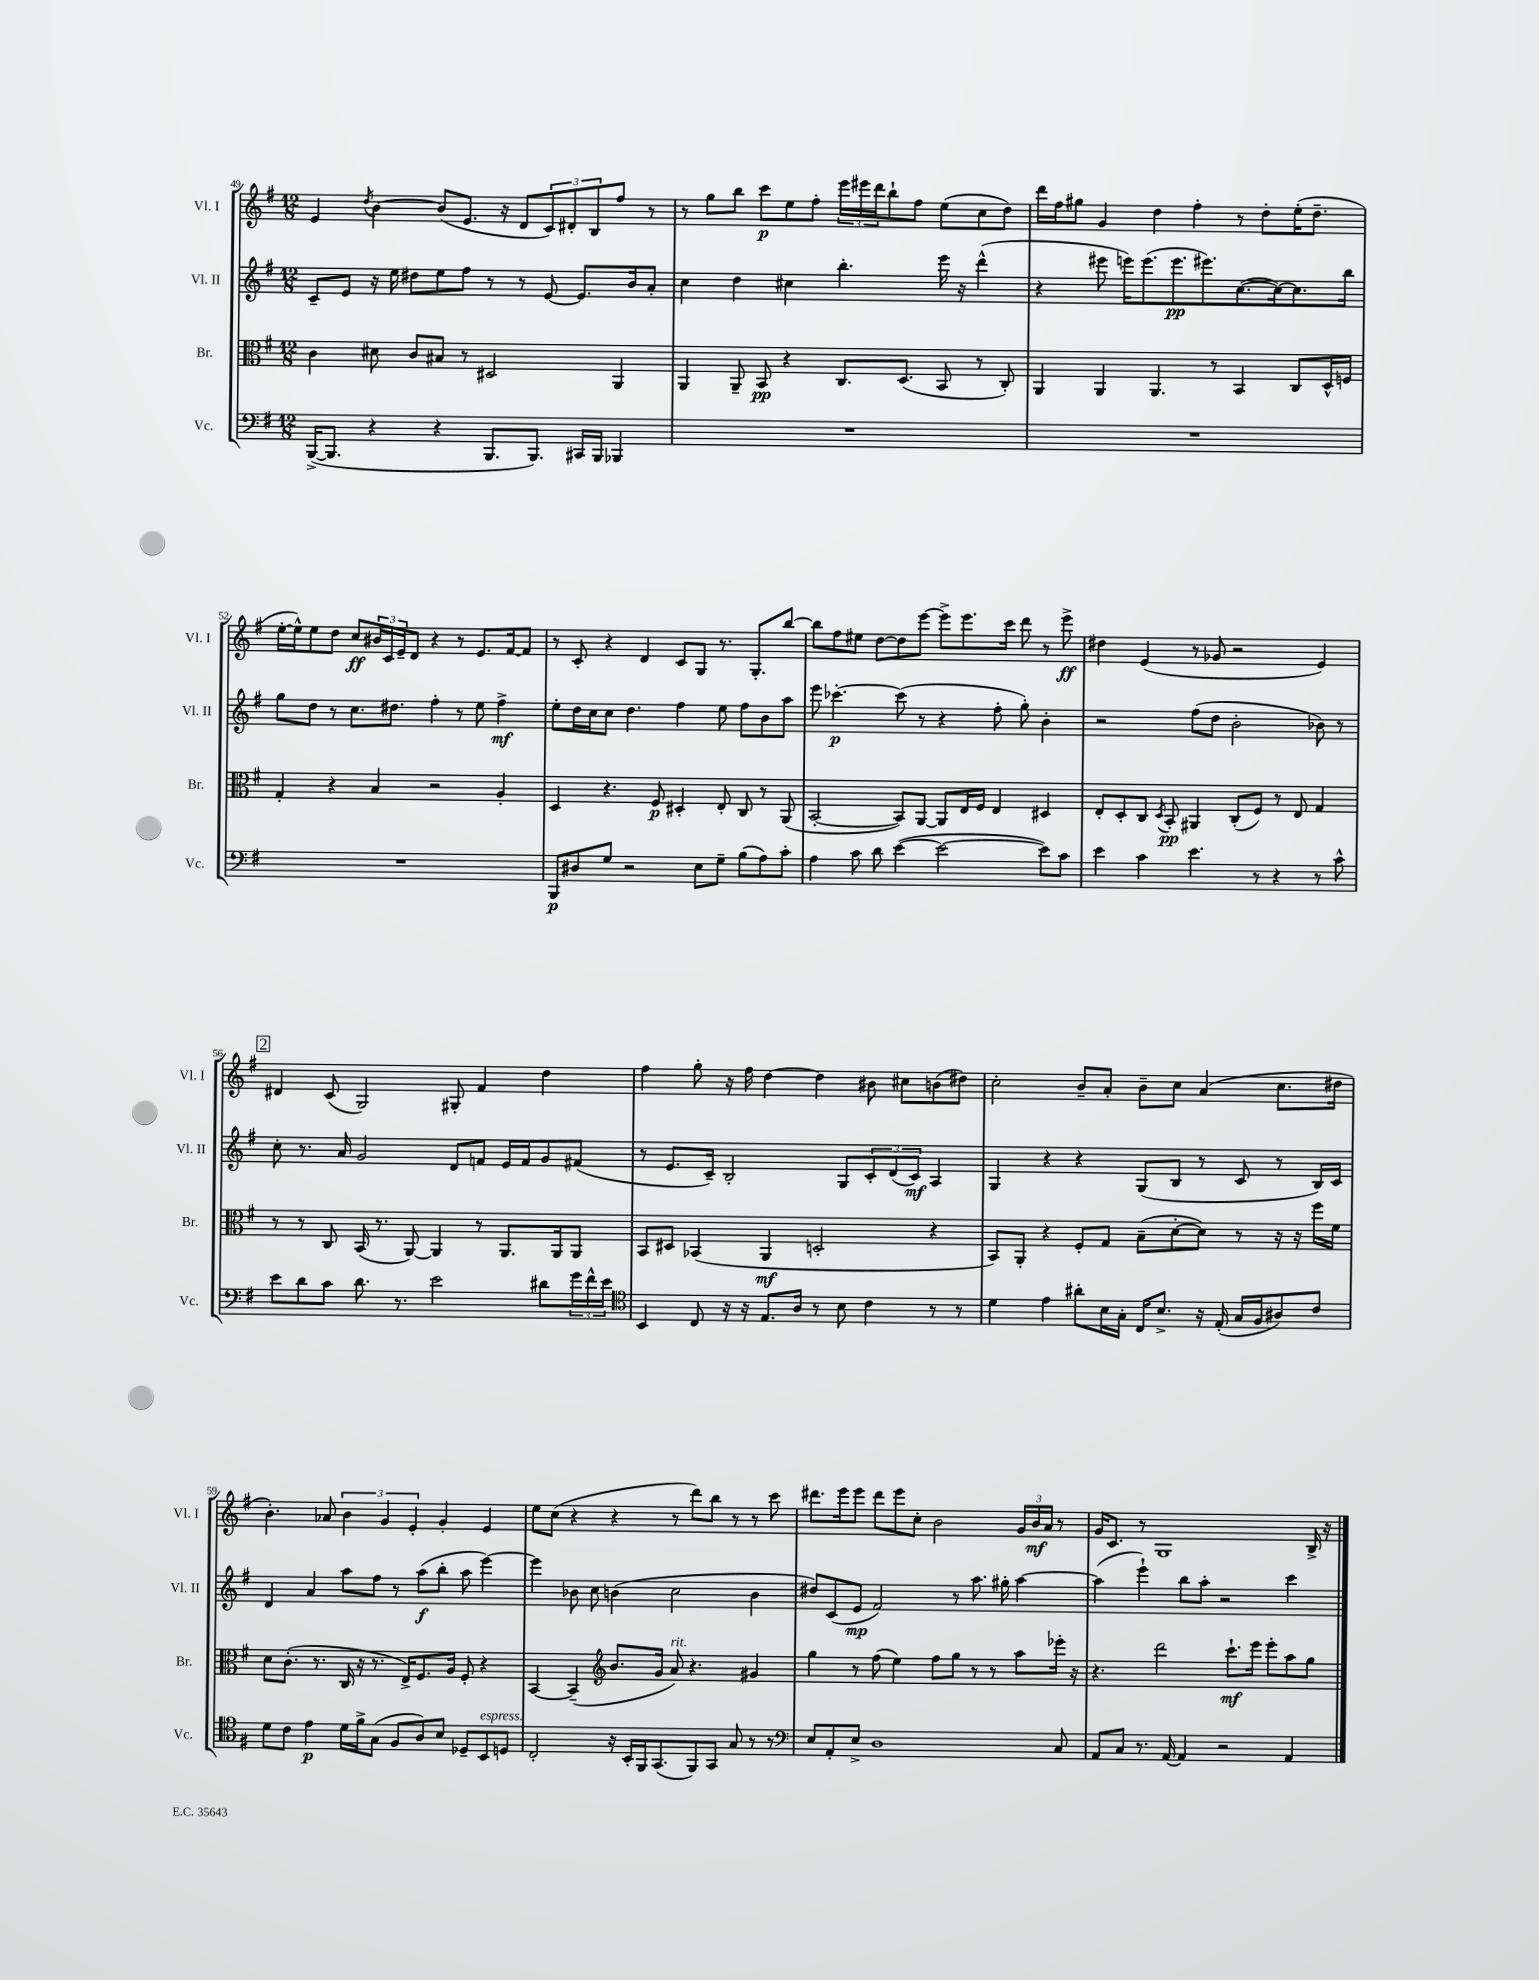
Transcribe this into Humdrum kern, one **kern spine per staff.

**kern	**dynam	**kern	**dynam	**kern	**dynam	**kern	**dynam
*part4	*part4	*part3	*part3	*part2	*part2	*part1	*part1
*staff4	*staff4	*staff3	*staff3	*staff2	*staff2	*staff1	*staff1
*I"Vc.	*	*I"Br.	*	*I"Vl. II	*	*I"Vl. I	*
*I'Vc.	*	*I'Br.	*	*I'Vl. II	*	*I'Vl. I	*
*clefF4	*	*clefC3	*	*clefG2	*	*clefG2	*
*k[f#]	*	*k[f#]	*	*k[f#]	*	*k[f#]	*
*M12/8	*	*M12/8	*	*M12/8	*	*M12/8	*
=49	=49	=49	=49	=49	=49	=49	=49
([16BBB^/KL	.	4c\	.	8c~/L	.	4e/	.
8.BBB/J]	.	.	.	.	.	.	.
.	.	.	.	8e/J	.	.	.
.	.	.	.	.	.	8qdd/	.
4r	.	8d#X\	.	16r	.	[4b\	.
.	.	.	.	16ee\	.	.	.
.	.	8c/L	.	8dd#X\L	.	.	.
4r	.	8B#X/J	.	8ee\	.	(8b/L]	.
.	.	8r	.	8ff#\J	.	8.e/J	.
8.BBB/L	.	2D#X/	.	8r	.	.	.
.	.	.	.	.	.	16r	.
.	.	.	.	8r	.	8d/L	.
8.BBB/J)	.	.	.	.	.	.	.
.	.	.	.	[8e/	.	12c/)	.
.	.	.	.	.	.	12d#X'/	.
16CC#X/LL	.	.	.	8.e/L]	.	.	.
.	.	.	.	.	.	12B/	.
16BBB/JJ	.	.	.	.	.	.	.
4BBB-X/	.	4AA/	.	.	.	8ff#/J	.
.	.	.	.	16b/k	.	.	.
.	.	.	.	8a'/J	.	8r	.
=50	=50	=50	=50	=50	=50	=50	=50
1.r	.	4AA/	.	4cc\	.	8r	.
.	.	.	.	.	.	8gg\L	.
.	.	8AA~/	.	4dd\	.	8bb\J	.
.	.	8BB/	pp	.	.	8ccc\L	p
.	.	4r	.	4cc#X\	.	8ee\	.
.	.	.	.	.	.	8ff#'\J	.
.	.	8.C/L	.	4.bb'\	.	24eee\LL	.
.	.	.	.	.	.	24eee#X\	.
.	.	.	.	.	.	24ddd\J	.
.	.	.	.	.	.	8bb`\	.
.	.	(8.D/J	.	.	.	.	.
.	.	.	.	.	.	8ff#\J	.
.	.	8BB/	.	16eee\	.	(8ee\L	.
.	.	.	.	16r	.	.	.
.	.	8r	.	(4ddd^^\	.	8cc\	.
.	.	8C'/)	.	.	.	8dd\J)	.
=51	=51	=51	=51	=51	=51	=51	=51
1.r	.	4AA/	.	4r	.	16ddd\LL	.
.	.	.	.	.	.	16ff#\J	.
.	.	.	.	.	.	8gg#X\J	.
.	.	4AA/	.	8eee#X\	.	4g/	.
.	.	.	.	16eeen\KL)	.	.	.
.	.	.	.	(8.eee\	.	.	.
.	.	4.AA/	.	.	.	4dd\	.
.	.	.	.	8.eee\	pp	.	.
.	.	.	.	.	.	4ff#'\	.
.	.	.	.	8.eee#X\)	.	.	.
.	.	8r	.	.	.	.	.
.	.	4BB/	.	([8.cc\	.	8r	.
.	.	.	.	.	.	8dd'\L	.
.	.	.	.	16cc\k_)	.	.	.
.	.	8C/L	.	8.cc\]	.	(16ee'\K	.
.	.	.	.	.	.	8.dd~\J	.
.	.	16D^^/L	.	.	.	.	.
.	.	16Fn/JJ	.	16bb\Jk	.	.	.
!!LO:LB:g=z
=52	=52	=52	=52	=52	=52	=52	=52
1.r	.	4G'/	.	8gg\L	.	[16ee'\LL	.
.	.	.	.	.	.	16ee^^\J])	.
.	.	.	.	8dd\J	.	8ee\	.
.	.	4r	.	8r	.	8dd\J	.
.	.	.	.	8.cc\L	.	8cc/L	ff
.	.	4B/	.	.	.	24b#X/L	.
.	.	.	.	.	.	24c/	.
.	.	.	.	8.dd#X\J	.	.	.
.	.	.	.	.	.	24e~/J	.
.	.	.	.	.	.	8d/J	.
.	.	2r	.	4ff#'\	.	4r	.
.	.	.	.	8r	.	8r	.
.	.	.	.	8ee\	.	8.e/L	.
.	.	4A'/	.	4ff#^\	mf	.	.
.	.	.	.	.	.	[16f#/k	.
.	.	.	.	.	.	8f#/J]	.
=53	=53	=53	=53	=53	=53	=53	=53
8BBB/L	p	4D/	.	8ee'\L	.	8r	.
8D#X/	.	.	.	16dd\L	.	8c'/	.
.	.	.	.	16cc\J	.	.	.
8G/J	.	4.r	.	8cc\J	.	4r	.
2r	.	.	.	4.dd\	.	.	.
.	.	.	.	.	.	4d/	.
.	.	8F#/	p	.	.	.	.
.	.	4D#X'/	.	4ff#\	.	8c/L	.
8E\L	.	.	.	.	.	8G/J	.
8G~\J	.	8E'/	.	8ee\	.	8.r	.
(8B\L	.	8C/	.	8ff#\L	.	.	.
.	.	.	.	.	.	8.G'/L	.
8A\)	.	8r	.	8b\	.	.	.
8c'\J	.	(8AA/	.	8aa\J	.	[8bb/J	.
=54	=54	=54	=54	=54	=54	=54	=54
4A\	.	[2BB'/	.	8eee\	.	8bb\L]	.
.	.	.	.	[4.ccc-X'\	p	8ff#\	.
8c\	.	.	.	.	.	8ee#X\J	.
8d\	.	.	.	.	.	[8dd\L	.
([4e\	.	8BB/L])	.	(8ccc-\]	.	8dd\]	.
.	.	[8AA/J	.	8r	.	[8eee\J	.
2e\_	.	8AA/L]	.	4r	.	8eee^\L]	.
.	.	16E/L	.	.	.	8.eee\	.
.	.	16F#/JJ	.	.	.	.	.
.	.	4E/	.	8ff#'\	.	.	.
.	.	.	.	.	.	16ccc\Jk	.
.	.	.	.	8gg'\)	.	8ddd\	.
8e\L])	.	4D#X/	.	4b'\	.	8r	.
8c\J	.	.	.	.	.	8eee^\	ff
=55	=55	=55	=55	=55	=55	=55	=55
4e\	.	8E'/L	.	2r	.	4dd#X\	.
.	.	8D'/	.	.	.	.	.
4c\	.	8C/J	.	.	.	(4e/	.
.	.	8qD/	.	.	.	.	.
.	.	8BB'/	pp	.	.	.	.
4.e\	.	4AA#X/	.	(8ff#\L	.	8r	.
.	.	.	.	8dd\J	.	8g-X/	.
.	.	(8C'/L	.	2b'\	.	2r	.
8r	.	8F#/J)	.	.	.	.	.
4r	.	8r	.	.	.	.	.
.	.	8E/	.	.	.	.	.
8r	.	4G/	.	8b-X\)	.	4e/)	.
8c^^\	.	.	.	8r	.	.	.
!!LO:LB:g=z
!!LO:REH:place=s1:t=2
=56	=56	=56	=56	=56	=56	=56	=56
8e\L	.	8r	.	8cc'\	.	4d#X/	.
8d\	.	8r	.	8.r	.	.	.
8c\J	.	8C/	.	.	.	(8c/	.
.	.	.	.	16a/	.	.	.
8.d\	.	(16BB/	.	2g/	.	2G/)	.
.	.	8.r	.	.	.	.	.
8.r	.	.	.	.	.	.	.
.	.	[8AA/)	.	.	.	.	.
2e\	.	4AA/]	.	.	.	.	.
.	.	.	.	8d/L	.	8G#X'/	.
.	.	8r	.	8fn/J	.	4f#/	.
.	.	8.AA/L	.	16e/LL	.	.	.
.	.	.	.	16f/J	.	.	.
8d#X\L	.	.	.	8g/	.	4dd\	.
.	.	16AA/k	.	.	.	.	.
24g\L	.	8AA/J	.	(8f#X/J	.	.	.
24f#^^\	.	.	.	.	.	.	.
24e\JJ	.	.	.	.	.	.	.
=57	=57	=57	=57	=57	=57	=57	=57
*clefC4	*	*	*	*	*	*	*
4BB/	.	8BB/L	.	8r	.	4ff#\	.
.	.	8D#X/J	.	8.e/L	.	.	.
8C/	.	(4BB-X/	.	.	.	8gg'\	.
.	.	.	.	16c~/Jk)	.	.	.
16r	.	.	.	2B'/	.	16r	.
16r	.	.	.	.	.	16ff#\	.
8.E/L	.	4AA/	mf	.	.	[4dd\	.
16A/Jk	.	.	.	.	.	.	.
8r	.	2Dn'/	.	.	.	4dd\]	.
8B\	.	.	.	8G/L	.	.	.
4c\	.	.	.	12c'/	.	8b#X\	.
.	.	.	.	(12d/	.	.	.
.	.	.	.	.	.	8cc#X\L	.
.	.	.	.	12c/J)	mf	.	.
8r	.	4r	.	4A/	.	(8bn\	.
8r	.	.	.	.	.	8dd#X\J)	.
=58	=58	=58	=58	=58	=58	=58	=58
4d\	.	8BB/L)	.	4G/	.	2cc'\	.
.	.	8AA'/J	.	.	.	.	.
4e\	.	4r	.	4r	.	.	.
8a#X'\L	.	8F#'/L	.	4r	.	8b~/L	.
16B\L	.	8G/J	.	.	.	8a'/J	.
16G'\JJ	.	.	.	.	.	.	.
16C/KL	.	(8B~\L	.	(8G/L	.	8b~\L	.
8.B^/J	.	.	.	.	.	.	.
.	.	[8d'\	.	8B/J	.	8cc\J	.
16r	.	8d\J])	.	8r	.	(4a/	.
(16E'/	.	.	.	.	.	.	.
16G/LL	.	8r	.	8c/	.	.	.
16F#/J	.	.	.	.	.	.	.
8A#X/)	.	16r	.	8r	.	8.cc\L	.
.	.	16r	.	.	.	.	.
8c/J	.	16ff#\LL	.	16B/LL)	.	.	.
.	.	16f#\JJ	.	16c/JJ	.	16dd#X\Jk	.
!!LO:LB:g=z
=59	=59	=59	=59	=59	=59	=59	=59
8d\L	.	8d\L	.	4d/	.	4.b'\)	.
8c\J	.	(8.c'\J	.	.	.	.	.
4e\	p	.	.	4a/	.	.	.
.	.	8.r	.	.	.	.	.
.	.	.	.	.	.	8a-X/	.
16d\LL	.	16C/	.	8aa\L	.	6b\	.
16f#^\J	.	16r	.	.	.	.	.
(8G\J	.	8.r	.	8ff#\J	.	.	.
.	.	.	.	.	.	6g/	.
8F#/L	.	.	.	8r	.	.	.
.	.	16E^/KL)	.	.	.	.	.
.	.	.	.	.	.	6e'/	.
8A/)	.	8.F#/	.	(8aa\L	f	.	.
8B/J	.	.	.	8bb'\J	.	4g'/	.
.	.	16A/Jk	.	.	.	.	.
8D-X~/L	.	8F#'/	.	8aa\	.	.	.
!LO:TX:a:i:t=espress.	!	!	!	!	!	!	!
8BB/	.	4r	.	[4eee\)	.	4e/	.
8Dn/J	.	.	.	.	.	.	.
=60	=60	=60	=60	=60	=60	=60	=60
2C'/	.	[4BB/	.	4eee\]	.	8ee\L	.
.	.	.	.	.	.	(8cc\J	.
.	.	(4BB~/]	.	8b-X\	.	4r	.
.	.	.	.	8cc\	.	.	.
*	*	*clefG2	*	*	*	*	*
16r	.	8.b/L	.	(4bn\	.	4r	.
16BB'/LL	.	.	.	.	.	.	.
16FF#/J	.	.	.	.	.	.	.
(8.GG/	.	16g/Jk	.	.	.	.	.
!	!	!LO:TX:a:i:t=rit.	!	!	!	!	!
.	.	8a/)	.	2cc\	.	8r	.
8FF#/)	.	4.r	.	.	.	8ddd\L)	.
8GG/J	.	.	.	.	.	8bb\J	.
8G/	.	.	.	.	.	8r	.
8r	.	4g#X/	.	4b\	.	8r	.
8r	.	.	.	.	.	8ccc\	.
=61	=61	=61	=61	=61	=61	=61	=61
*clefF4	*	*	*	*	*	*	*
8E/L	.	4gg\	.	8dd#X/L)	.	8.ddd#X\L	.
8AA'/	.	.	.	(8c/	.	.	.
.	.	.	.	.	.	16eee\k	.
8E^/J	.	8r	.	8e/J	mp	8eee\J	.
1D	.	(8ff#\	.	2f#/)	.	8ddd#\L	.
.	.	4ee\)	.	.	.	8eee\	.
.	.	.	.	.	.	8cc'\J	.
.	.	8ff#\L	.	.	.	2b\	.
.	.	8gg\J	.	8r	.	.	.
.	.	8r	.	8.aa\	.	.	.
.	.	8r	.	.	.	.	.
.	.	.	.	16gg#X'\	.	.	.
.	.	8aa\L	.	[4aa\	.	24g/LL	.
.	.	.	.	.	.	24b/	mf
.	.	.	.	.	.	24a/JJ	.
8C/	.	16eee-X'\Jk	.	.	.	8r	.
.	.	16r	.	.	.	.	.
=62	=62	=62	=62	=62	=62	=62	=62
8AA/L	.	4.r	.	(4aa\]	.	16g/KL	.
.	.	.	.	.	.	8.c/J	.
8C/J	.	.	.	.	.	.	.
8.r	.	.	.	4eee`\)	.	8r	.
.	.	2ddd\	.	.	.	1G	.
[16AA/	.	.	.	.	.	.	.
4AA/]	.	.	.	8bb\L	.	.	.
.	.	.	.	8aa'\J	.	.	.
2r	.	.	.	2r	.	.	.
.	.	8.ccc`\L	mf	.	.	.	.
.	.	16eee\Jk	.	.	.	.	.
.	.	8eee'\L	.	.	.	.	.
4AA/	.	8aa\	.	4ccc\	.	.	.
.	.	8gg\J	.	.	.	16B^/	.
.	.	.	.	.	.	16r	.
==	==	==	==	==	==	==	==
*-	*-	*-	*-	*-	*-	*-	*-
